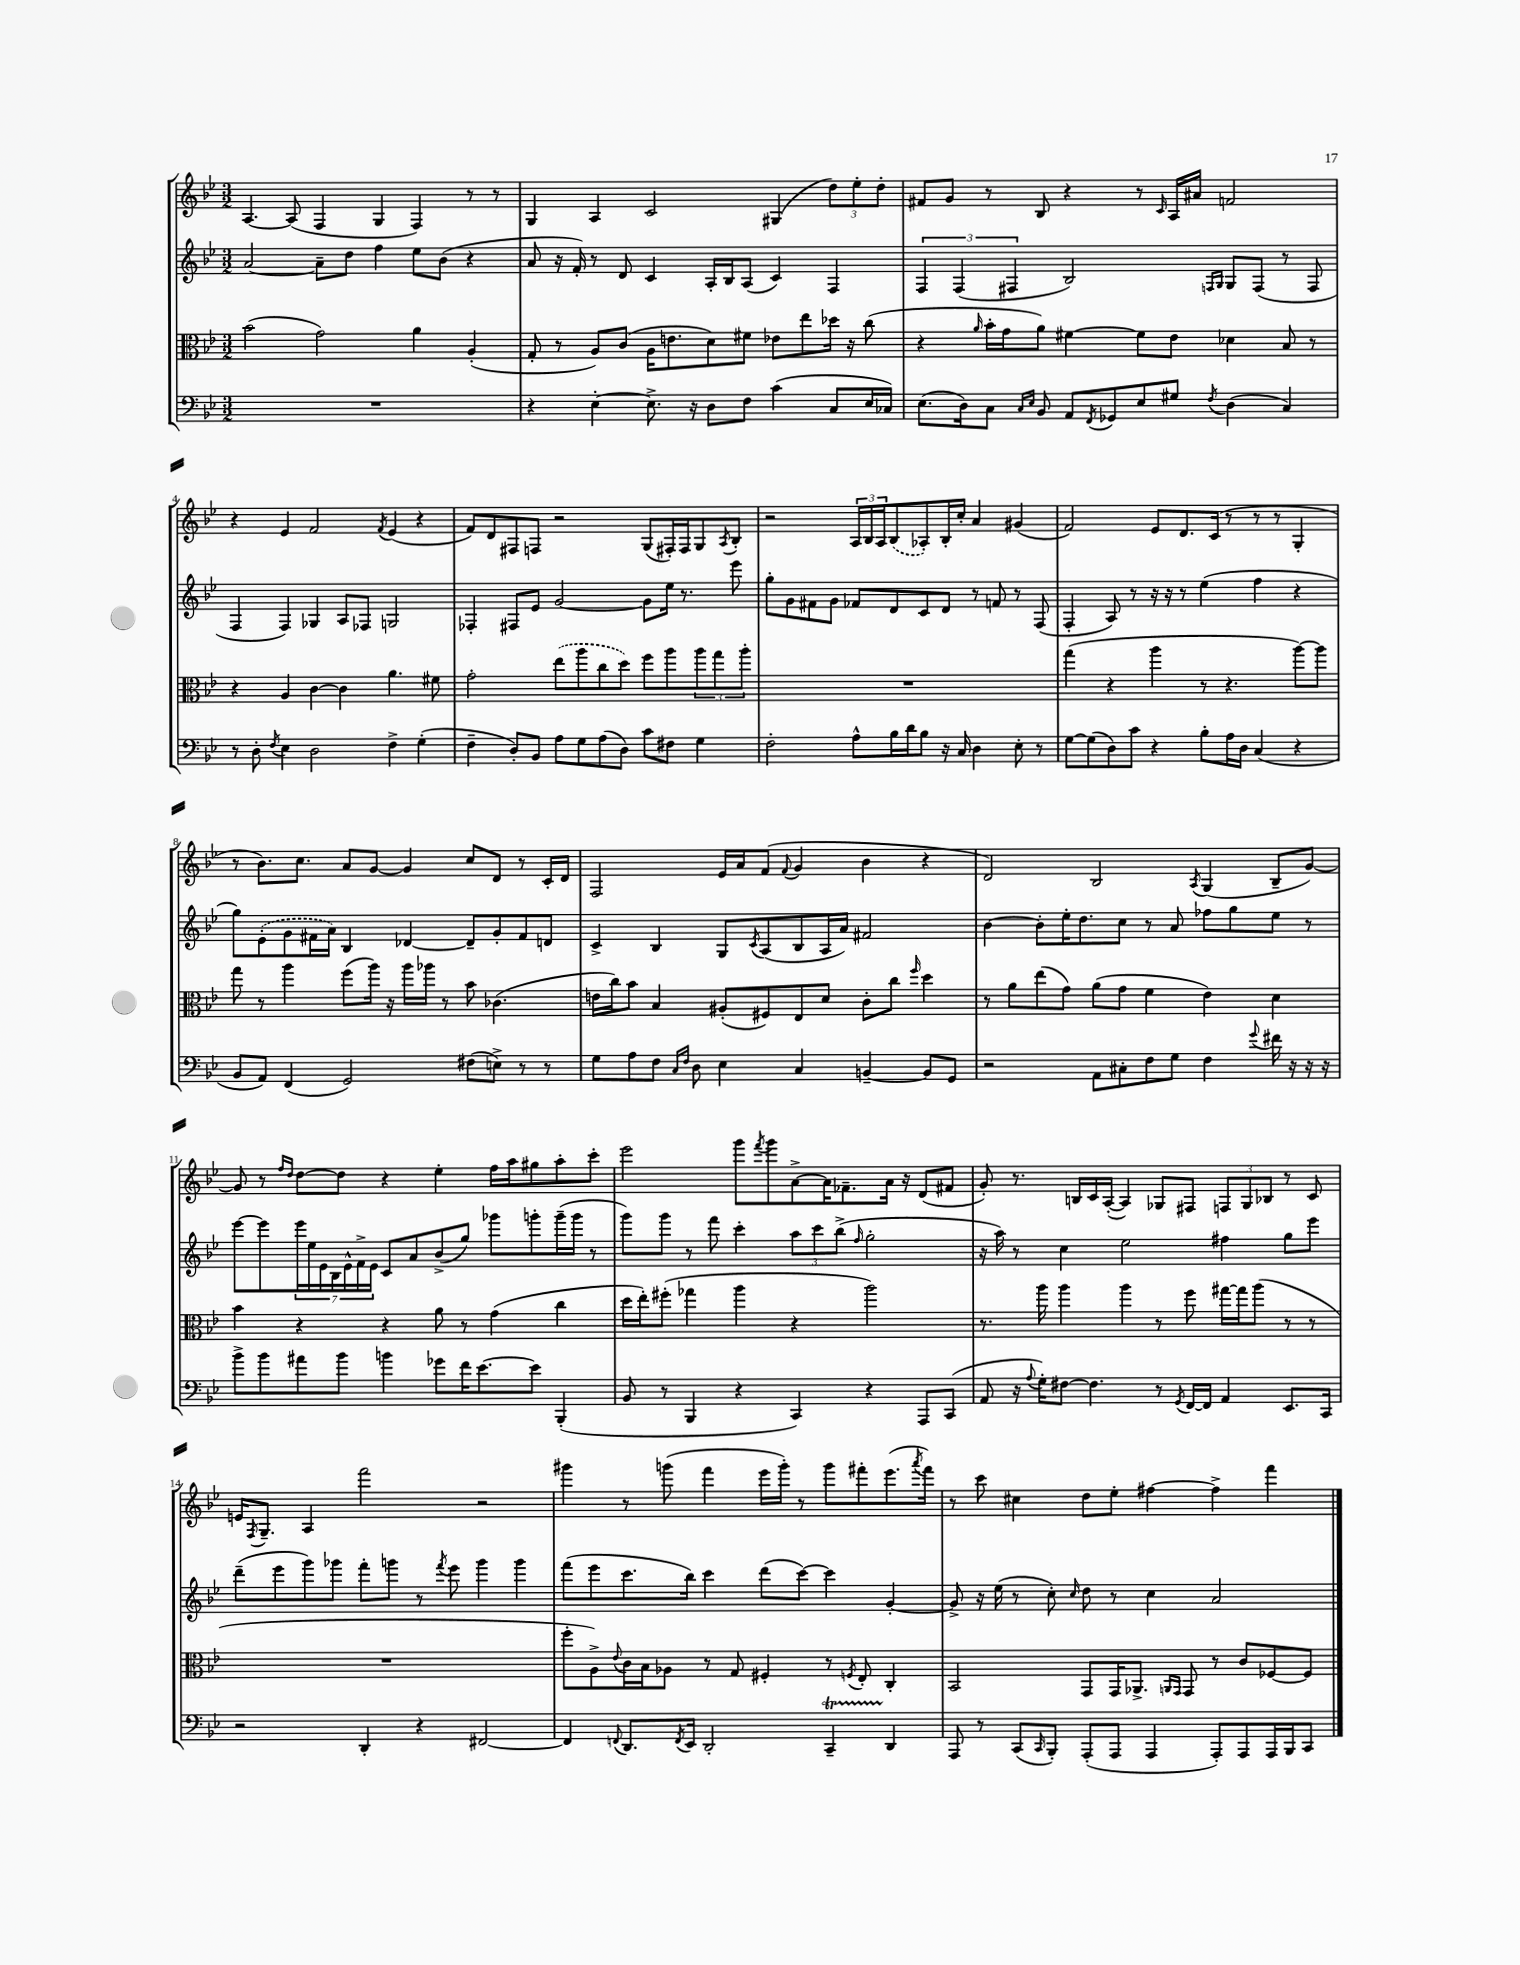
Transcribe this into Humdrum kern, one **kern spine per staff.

**kern	**kern	**kern	**kern
*staff4	*staff3	*staff2	*staff1
*clefF4	*clefC3	*clefG2	*clefG2
*k[b-e-]	*k[b-e-]	*k[b-e-]	*k[b-e-]
*M3/2	*M3/2	*M3/2	*M3/2
1.r	(2b-	[2a	[4.A
.	.	.	(8A]
.	2g)	8a~]	4F
.	.	8dd	.
.	.	4ff	4G
.	4a	8ee-	4F)
.	.	(8b-	.
.	(4A'	4r	8r
.	.	.	8r
=	=	=	=
4r	8G'	8a	4G
.	8r	16r	.
.	.	16f')	.
[4E-'	8A)	8r	4A
.	(8c	8d	.
8.E-^]	16A	4c	2c
.	8.e	.	.
16r	.	.	.
8D	8d)	16A'	.
.	.	16B-	.
8F	8f#	(8A	.
(4c	8e-	4c)	(4G#
.	8ee-	.	.
8C	16dd-	4F	12dd)
.	16r	.	.
.	.	.	12ee-'
16E-	(8cc	.	.
.	.	.	12dd'
16C-)	.	.	.
=	=	=	=
(8.E-	4r	6F	8f#
.	.	.	8g
.	.	(6F	.
16D)	.	.	.
.	16qqa	.	.
8C	16b-'	.	8r
.	16g	.	.
.	.	6F#	.
16qqC	.	.	.
16qqE-	.	.	.
8BB-	8a)	.	8B-
8AA	[4f#	2B-)	4r
8qFF	.	.	.
8GG-	.	.	.
8E-	8f#]	.	8r
.	.	.	16qqc
8G#	8e-	.	16A
.	.	.	16a#
.	.	16qqF	.
8qF	.	16qqG	.
(4D	4d-	8G	2f
.	.	(8F	.
4C)	8B-	8r	.
.	8r	8F	.
=	=	=	=
8r	4r	4F	4r
8D'	.	.	.
8qF	.	.	.
4E-	4A	4F)	4e-
2D	[4c	4G-	2f
.	4c]	8A	.
.	.	8F-	.
.	.	.	8qf
4F^	4.a	2G	(4e-
(4G'	.	.	4r
.	8f#	.	.
=	=	=	=
4F~	2g'	4F-'	8f)
.	.	.	8d
8D')	.	8F#	8F#
8BB-	.	8e-	8F
8A	(8ee-	[2g	2r
8G	8aa	.	.
(8A	8cc	.	.
8D)	8dd)	.	.
8c	8ff	8g]	(8G
8F#	8aa	16ee-	16F#')
.	.	8.r	16F#
4G	12aa	.	8G
.	12gg	.	.
.	.	.	8qA
.	.	8eee-	8B-'
.	12aa'	.	.
=	=	=	=
2F'	1.r	8gg'	2r
.	.	8g	.
.	.	8f#	.
.	.	8g	.
8A^^	.	8f-	24A
.	.	.	24B-
.	.	.	24A
16B-	.	8d	(8B-
16d	.	.	.
8B-	.	8c	8A-')
16r	.	8d	16B-'
16C	.	.	16cc'
4D	.	8r	4a
.	.	8f	.
8E-'	.	8r	(4g#
8r	.	(8F	.
=	=	=	=
[8G	(4gg	4F'	2f)
(8G]	.	.	.
8D)	4r	8A)	.
8c	.	8r	.
4r	4aa	16r	8e-
.	.	16r	.
.	.	8r	8.d
8B-'	8r	(4ee-	.
.	.	.	(16c
16A	4.r	.	8r
16D	.	.	.
(4C	.	4ff	8r
.	.	.	8r
4r	[8aa)	4r	4G'
.	8aa]	.	.
=	=	=	=
8BB-	8gg	8gg)	8r
8AA)	8r	(8e-'	8.b-)
(4FF	4aa	8g	.
.	.	.	8.cc
.	.	16f#	.
.	.	16a)	.
2GG)	(8ff	4B-	8a
.	16aa)	.	[8g
.	16r	.	.
.	16aa	[4d-	4g]
.	16aa-	.	.
.	8r	.	.
(8F#	8b-	8d-~]	8cc
8E^)	(4.c-	8g'	8d
8r	.	8f#	8r
8r	.	8d	16c'
.	.	.	16d
=	=	=	=
8G	16e	4c^	2F
.	16cc)	.	.
8A	8b-	.	.
8F	4B-	4B-	.
16qqC	.	.	.
16qqF	.	.	.
8D	.	.	.
4E-	(8A#'	8G	16e-
.	.	.	16a
.	.	8qc	.
.	8F#)	(8A	(8f
.	.	.	8qqf
4C	8E-	8B-	4g
.	8d	16A	.
.	.	16a)	.
[4BB~	8c'	2f#	4b-
.	8cc	.	.
.	16qqff	.	.
8BB]	4dd	.	4r
8GG	.	.	.
=	=	=	=
2r	8r	[4b-	2d)
.	8a	.	.
.	(8ee-	8b-']	.
.	8g)	16ee-'	.
.	.	8.dd	.
8AA	(8a	.	2B-
8C#'	8g	8cc	.
8F	4f	8r	.
8G	.	8a	.
.	.	.	8qA
4F	4e-)	8ff-	(4G
.	.	8gg	.
8qqg	.	.	.
16f#	4d	8ee-	8B-~
16r	.	.	.
16r	.	8r	[8g)
16r	.	.	.
=	=	=	=
8b-^	4b-	[8eee-	8g]
8b-	.	8eee-]	8r
.	.	.	16qqff
.	.	.	16qqdd
8a#	4r	28eee-	[8dd
.	.	28ee-	.
.	.	28e-	.
.	.	28B-	.
8b-	.	.	8dd]
.	.	28e-^^	.
.	.	28f^	.
.	.	28e-	.
4b	4r	8c	4r
.	.	8a	.
8g-	8a	(8b-^	4ee-'
16f	8r	8gg)	.
[8.e-	.	.	.
.	(4g	8ggg-	16ff
.	.	.	16aa
8e-]	.	8ggg'	8gg#
(4BBB-'	4cc	(16ggg~	8aa'
.	.	16ggg	.
.	.	8r	8ccc'
=	=	=	=
8BB-	16dd	8ggg)	2eee-
.	16ee-')	.	.
8r	(8ff#'	8ggg	.
4BBB-	4gg-	8r	.
.	.	8fff	.
4r	4aa	4ccc'	8ggg
.	.	.	8qfff
.	.	.	8ggg
4CC)	4r	12aa	[8a^
.	.	12ccc	.
.	.	.	16a]
.	.	(12bb-^	.
.	.	.	8.f-~
.	.	16qqff	.
4r	2aa)	2gg'	.
.	.	.	16a
.	.	.	16r
8AAA	.	.	(8d
(8CC	.	.	8f#
=	=	=	=
8AA	8.r	16r	8g')
.	.	16aa)	.
16r	.	8r	8.r
8qqA	.	.	.
16G')	16aa	.	.
[8F#	4aa	4cc	.
.	.	.	16B
4.F#]	.	.	16c
.	.	.	([16A'
.	4aa	2ee-	4A])
8r	8r	.	8G-
8qGG	.	.	.
[16FF	8ff	.	8F#
16FF]	.	.	.
4AA	[16gg#	4ff#	12F
.	16gg#]	.	.
.	.	.	12G-
.	(8aa	.	.
.	.	.	12B-
8.EE-	8r	8gg	8r
.	8r	8eee-	8c
16CC	.	.	.
=	=	=	=
2r	1.r	(8ddd~	16e
.	.	.	8qF
.	.	.	8.G~
.	.	8eee-	.
.	.	8ggg)	4A
.	.	8ggg-	.
4DD'	.	8fff'	2fff
.	.	8ggg	.
4r	.	8r	.
.	.	8qfff	.
.	.	8eee-	.
[2FF#	.	4ggg	2r
.	.	4ggg	.
=	=	=	=
4FF#]	8ff'	(8fff	4ggg#
.	8A^)	8eee-	.
8qqFF	8qqe-	.	.
8.DD	16c	8.ccc	8r
.	16B-	.	.
.	8A-	.	(8ggg
8qFF	.	.	.
16EE-	.	16bb-)	.
2DD'	8r	4ccc	4fff
.	8G	.	.
.	4F#'	(8ddd	16eee-
.	.	.	16ggg')
.	.	[8ccc)	8r
4CC~	8r	4ccc]	8ggg
.	8qF	.	.
.	8E-'	.	8fff#'
4DD	4C'	[4g'	(8.eee-
.	.	.	8qaaa
.	.	.	16fff#)
=	=	=	=
8AAA	2BB-	8g^]	8r
8r	.	16r	8ccc
.	.	(16ee-	.
(8CC	.	8r	4cc#
16qqCC	.	.	.
8BBB-')	.	8cc')	.
.	.	16qqcc	.
(8AAA'	8GG	8dd	8dd
8AAA	16GG	8r	8ee-'
.	8.AA-^	.	.
4AAA	.	4cc	[4ff#
.	16qqAA	.	.
.	16qqGG	.	.
.	8GG	.	.
8AAA')	8r	2a	4ff#^]
8AAA	8c	.	.
16AAA	[8F-	.	4fff
16BBB-	.	.	.
8CC	8F-]	.	.
==	==	==	==
*-	*-	*-	*-
